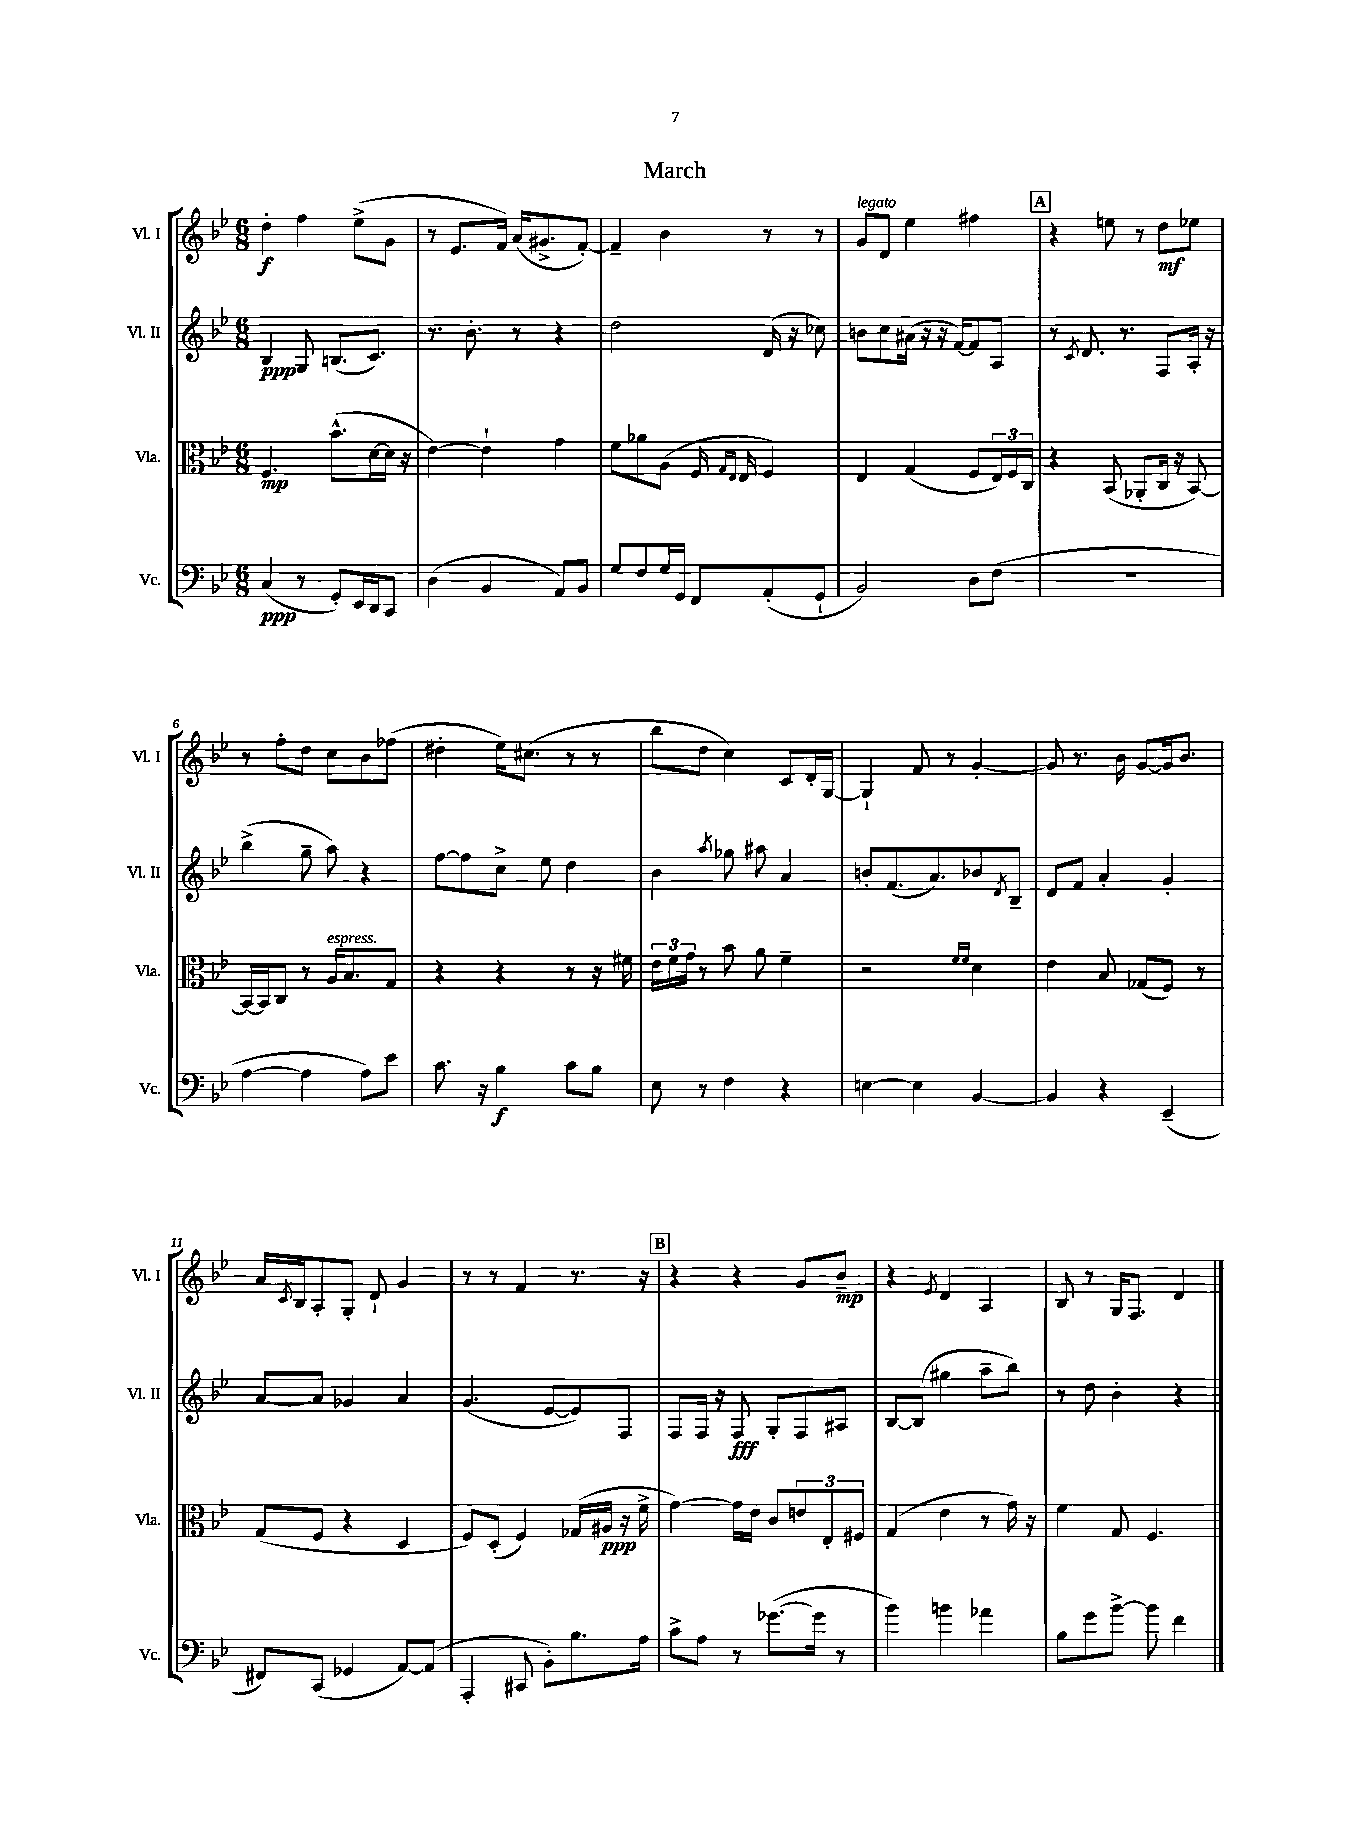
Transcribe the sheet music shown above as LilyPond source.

\header { title = "March" }
<<
\new StaffGroup <<
\new Staff = "s0" \with { instrumentName = "Vl. I" shortInstrumentName = "Vl. I" } {
    \clef treble \key bes \major \numericTimeSignature \time 6/8
    d''4-.\f f''4 ees''8->( g'8 |
    r8 ees'8. f'16) a'16( gis'8.-> f'8~-.) |
    f'4-- bes'4 r8 r8 |
    g'8^\markup { \italic "legato" } d'8 ees''4 fis''4 |
    \mark \markup { \box "A" } r4 e''8 r8 d''8\mf ees''8 |
    r8 f''8-. d''8 c''8 bes'8 fes''8( |
    dis''4-. ees''16) cis''8.( r8 r8 |
    bes''8 d''8 c''4) c'8 d'16-. g16~ |
    g4-! f'8 r8 g'4~-. |
    g'8 r8. bes'16 g'8~ g'16 bes'8. |
    a'16 \acciaccatura { c'8 } bes16 a8-. g8-. d'8-! g'4 |
    r8 r8 f'4 r8. r16 |
    \mark \markup { \box "B" } r4 r4 g'8 bes'8--\mp |
    r4 \acciaccatura { ees'8 } d'4 a4 |
    bes8 r8 g16 f8. d'4 \bar "|." |
}
\new Staff = "s1" \with { instrumentName = "Vl. II" shortInstrumentName = "Vl. II" } {
    \clef treble \key bes \major \numericTimeSignature \time 6/8
    bes4\ppp g8 b8.( c'8.) |
    r8. bes'8.-. r8 r4 |
    d''2 d'16( r16 ces''8) |
    b'8 c''8 ais'16( r16 r16 f'16~) f'8 a8 |
    \mark \markup { \box "A" } r8 \acciaccatura { c'8 } d'8. r8. f8 a16-. r16 |
    bes''4->( g''8-- a''8) r4 |
    f''8~ f''8 c''8-> ees''8 d''4 |
    bes'4 \acciaccatura { a''8 } ges''8 ais''8 a'4 |
    b'8-. f'8.( a'8.) bes'8 \acciaccatura { d'8 } bes8-- |
    d'8 f'8 a'4-. g'4-. |
    a'8~ a'8 ges'4 a'4 |
    g'4.( ees'8~ ees'8) f8 |
    \mark \markup { \box "B" } f8 f16 r16 f8\fff g8-. f8 ais8 |
    bes8~ bes8( gis''4 a''8-- bes''8) |
    r8 d''8 bes'4-. r4 \bar "|." |
}
\new Staff = "s2" \with { instrumentName = "Vla." shortInstrumentName = "Vla." } {
    \clef alto \key bes \major \numericTimeSignature \time 6/8
    f4.\mp bes'8.-^( d'16~ d'16 r16 |
    ees'4~) ees'4-! g'4 |
    f'8 aes'8 a8( f16 \grace { g16 ees16 } ees16 f4) |
    ees4 g4( f8 \tuplet 3/2 { ees16) f16 c16 } |
    \mark \markup { \box "A" } r4 bes,8( aes,8-. c16 r16 bes,8~) |
    bes,16~ bes,16 c8 r8 a16^\markup { \italic "espress." } bes8. g8 |
    r4 r4 r8 r16 fis'16 |
    \tuplet 3/2 { ees'16 f'16 g'16 } r8 bes'8 a'8 f'4-- |
    r2 \grace { f'16 f'16 } d'4 |
    ees'4 bes8 ges8( f8) r8 |
    g8( f8 r4 d4 |
    f8) d8-.( f4) ges16( ais16\ppp r16 f'16-> |
    \mark \markup { \box "B" } g'4~) g'16 ees'16 c'8 \tuplet 3/2 { e'8 ees8-. fis8 } |
    g4( ees'4 r8 g'16) r16 |
    f'4 g8 f4. \bar "|." |
}
\new Staff = "s3" \with { instrumentName = "Vc." shortInstrumentName = "Vc." } {
    \clef bass \key bes \major \numericTimeSignature \time 6/8
    c4\ppp( r8 g,8-.) ees,16 d,16 c,8 |
    d4( bes,4 a,8) bes,8 |
    g8 f8 g16 g,16 f,8 a,8-.( g,8-! |
    bes,2) d8 f8( |
    \mark \markup { \box "A" } R2. |
    a4~ a4 a8) ees'8 |
    c'8. r16 bes4\f c'8 bes8 |
    ees8 r8 f4 r4 |
    e4~ e4 bes,4~ |
    bes,4 r4 ees,4--( |
    fis,8) c,8( ges,4 a,8~) a,8( |
    a,,4-. cis,8 bes,8-.) bes8. a16 |
    \mark \markup { \box "B" } c'8-> a8 r8 ges'8.~( ges'16 r8 |
    bes'4) b'4 aes'4 |
    bes8 g'8 bes'8~-> bes'8 f'4 \bar "|." |
}
>>
>>
